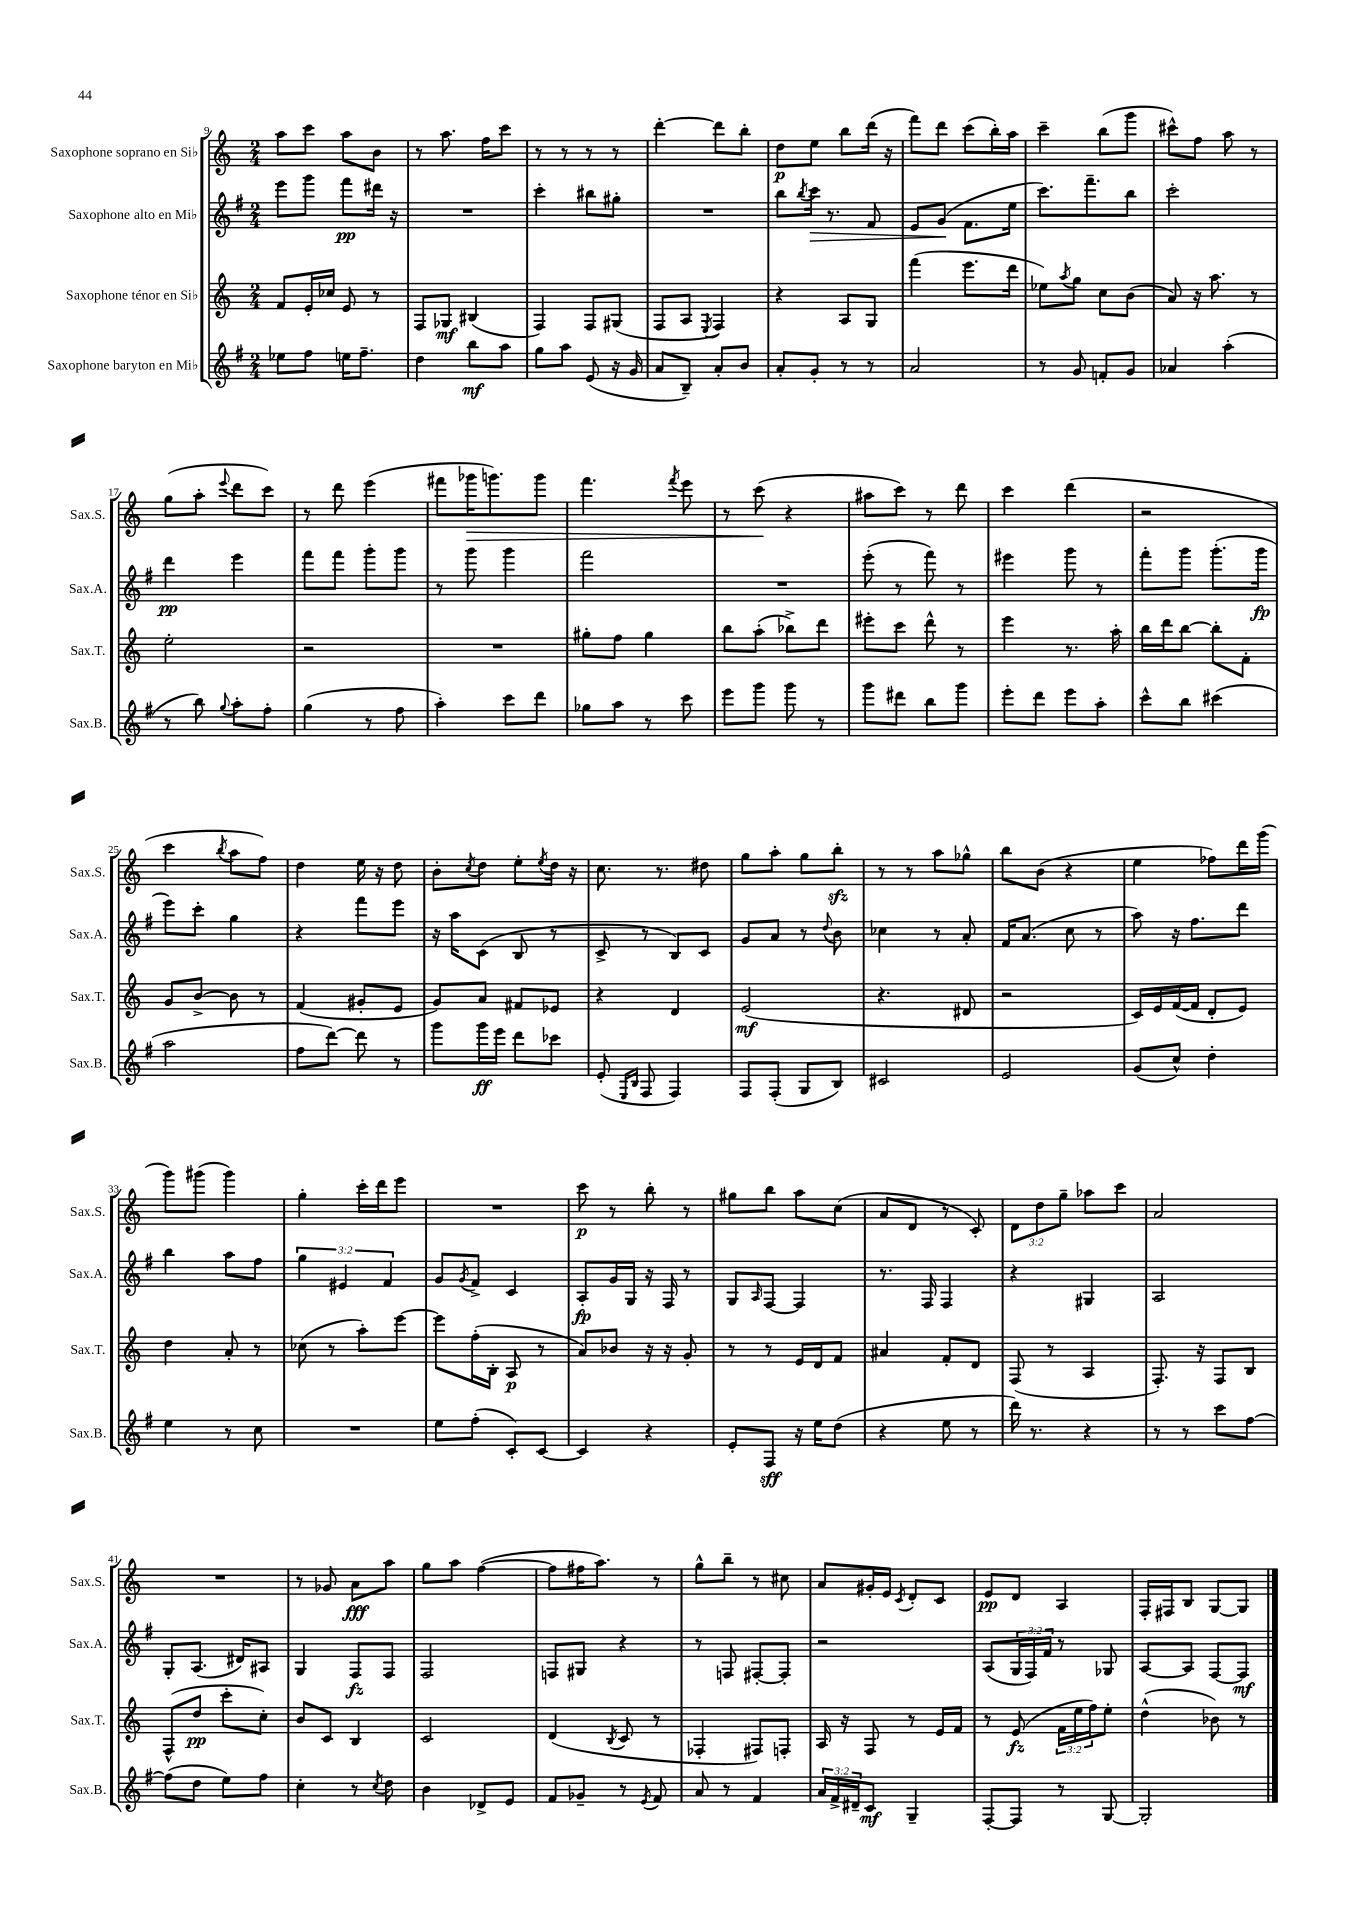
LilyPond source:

<<
\new StaffGroup <<
\new Staff = "s0" \with { instrumentName = "Saxophone soprano en Sib" shortInstrumentName = "Sax.S." } {
    \clef treble \key c \major \numericTimeSignature \time 2/4 \override Staff.TupletNumber.text = #tuplet-number::calc-fraction-text
    a''8 c'''8 a''8 b'8 |
    r8 a''8. f''16 c'''8 |
    r8 r8 r8 r8 |
    d'''4~-. d'''8 b''8-. |
    d''8\p e''8 b''8 d'''16( r16 |
    f'''8) d'''8 c'''8( b''16-.) a''16 |
    c'''4-- b''8( g'''8 |
    cis'''8-^) f''8 a''8 r8 |
    g''8( a''8-. \appoggiatura { e'''8 } d'''8 c'''8) |
    r8 d'''8 e'''4( |
    fis'''8 ges'''16\> g'''8.) g'''8 |
    f'''4. \acciaccatura { f'''8 } e'''8 |
    r8 c'''8\!( r4 |
    ais''8 c'''8) r8 d'''8 |
    c'''4 d'''4( |
    r2 |
    c'''4 \acciaccatura { b''8 } a''8 f''8) |
    d''4 e''16 r16 d''8 |
    b'8-. \acciaccatura { c''8 } d''8 e''8-. \acciaccatura { e''8 } d''16 r16 |
    c''8. r8. dis''8 |
    g''8 a''8-. g''8 b''8-.\sfz |
    r8 r8 a''8 ges''8-^ |
    b''8 b'8( r4 |
    e''4 fes''8) d'''16 g'''16( |
    g'''8) gis'''8( gis'''4) |
    g''4-. c'''16-. d'''16 e'''8 |
    R2 |
    c'''8\p r8 b''8-. r8 |
    gis''8 b''8 a''8 c''8( |
    a'8 d'8 r8 c'8-.) |
    \tuplet 3/2 { d'8 d''8 g''8-- } aes''8 c'''8 |
    a'2 |
    R2 |
    r8 ges'8 a'8\fff a''8 |
    g''8 a''8 f''4~( |
    f''8 fis''16 a''8.) r8 |
    g''8-^ b''8-- r8 cis''8 |
    a'8 gis'16-. e'16 \acciaccatura { c'8 } d'8-. c'8 |
    e'8\pp d'8 a4 |
    f16-. fis16 b8 g8~ g8 \bar "|." |
}
\new Staff = "s1" \with { instrumentName = "Saxophone alto en Mib" shortInstrumentName = "Sax.A." } {
    \clef treble \key g \major \numericTimeSignature \time 2/4 \override Staff.TupletNumber.text = #tuplet-number::calc-fraction-text
    e'''8 g'''8 fis'''8\pp dis'''16 r16 |
    R2 |
    c'''4-. bis''8 gis''8-. |
    R2 |
    b''8 \acciaccatura { b''8 } c'''16\> r8. fis'8 |
    e'8 g'8\!( fis'8. e''16 |
    c'''8.) fis'''8.-- b''8 |
    c'''2-. |
    d'''4\pp e'''4 |
    fis'''8 fis'''8 g'''8-. g'''8 |
    r8 g'''8 g'''4 |
    fis'''2 |
    R2 |
    e'''8-.( r8 fis'''8) r8 |
    eis'''4 g'''8 r8 |
    fis'''8-. g'''8 g'''8.-.( g'''16\fp |
    e'''8) c'''8-. g''4 |
    r4 fis'''8 e'''8 |
    r16 a''16 c'8( b8 r8 |
    c'8-> r8 b8) c'8 |
    g'8 a'8 r8 \appoggiatura { d''8 } b'8 |
    ces''4 r8 a'8-. |
    fis'16 a'8.( c''8 r8 |
    a''8) r16 fis''8. d'''8 |
    b''4 a''8 fis''8 |
    \tuplet 3/2 { g''4 eis'4 fis'4 } |
    g'8 \acciaccatura { g'8 } fis'8-> c'4 |
    a8-.\fp g'16 g16 r16 fis16 r8 |
    g8 \grace { a16 } fis8~ fis4 |
    r8. fis16 fis4 |
    r4 gis4 |
    a2 |
    g8-. a8.( dis'16) ais8 |
    g4 fis8\fz fis8 |
    fis2 |
    f8 gis8 r4 |
    r8 f8 fis8~-. fis8-. |
    r2 |
    a8( \tuplet 3/2 { g16 fis16) fis'16 } r8 ges8 |
    a8~ a8 fis8~ fis8\mf \bar "|." |
}
\new Staff = "s2" \with { instrumentName = "Saxophone ténor en Sib" shortInstrumentName = "Sax.T." } {
    \clef treble \key c \major \numericTimeSignature \time 2/4 \override Staff.TupletNumber.text = #tuplet-number::calc-fraction-text
    f'8 e'16-. ces''16 e'8 r8 |
    f8 ges8\mf bis4( |
    f4) f8 gis8( |
    f8 a8 \acciaccatura { e8 } f4) |
    r4 a8 g8 |
    f'''4( e'''8. d'''16 |
    ees''8) \acciaccatura { a''8 } g''8 c''8 b'8( |
    a'8) r16 a''8. r8 |
    e''2-. |
    r2 |
    R2 |
    gis''8-. f''8 gis''4 |
    b''8 a''8-.( bes''8->) d'''8 |
    eis'''8-. c'''8 d'''8-^ r8 |
    e'''4 r8. a''16-. |
    b''16 d'''16 b''8~ b''8-. f'8-. |
    g'8 b'8~-> b'8 r8 |
    f'4( gis'8-. e'8 |
    g'8) a'8 fis'8 ees'8 |
    r4 d'4 |
    e'2\mf( |
    r4. dis'8 |
    r2 |
    c'16) e'16 f'16~( f'16 d'8-. e'8) |
    d''4 a'8-. r8 |
    ces''8( r8 a''8-.) e'''8~ |
    e'''8 f''16-.( b16-. a8\p r8 |
    a'8) bes'8 r16 r16 g'8-. |
    r8 r8 e'16 d'16 f'8 |
    ais'4 f'8-. d'8 |
    f8( r8 a4 |
    f8.-.) r16 f8 b8 |
    f8-^( d''8\pp c'''8-. c''8-.) |
    b'8 c'8 b4 |
    c'2 |
    d'4( \acciaccatura { b8 } c'8 r8 |
    fes4-. fis8) f8-. |
    a16 r16 f8 r8 e'16 f'16 |
    r8 e'8\fz( \tuplet 3/2 { f'16 e''16 f''16) } e''8-. |
    d''4-^( bes'8) r8 \bar "|." |
}
\new Staff = "s3" \with { instrumentName = "Saxophone baryton en Mib" shortInstrumentName = "Sax.B." } {
    \clef treble \key g \major \numericTimeSignature \time 2/4 \override Staff.TupletNumber.text = #tuplet-number::calc-fraction-text
    ees''8 fis''8 e''16 fis''8.-- |
    d''4 b''8\mf a''8 |
    g''8 a''8 e'8( r16 g'16 |
    a'8 b8--) a'8-. b'8 |
    a'8-. g'8-. r8 r8 |
    a'2 |
    r8 g'8 f'8-. g'8 |
    aes'4 a''4-.( |
    r8 b''8) \appoggiatura { g''8 } a''8-. fis''8-. |
    g''4( r8 fis''8 |
    a''4-.) c'''8 d'''8 |
    ges''8 a''8 r8 c'''8 |
    e'''8 g'''8 g'''8 r8 |
    g'''8 dis'''8 b''8 g'''8 |
    e'''8-. d'''8 e'''8 a''8-. |
    c'''8-^ b''8 cis'''4( |
    a''2 |
    fis''8 d'''8~) d'''8 r8 |
    g'''8 g'''16\ff e'''16 d'''8 ces'''8 |
    e'8-.( \grace { e16 b16 } fis8 fis4) |
    fis8 fis8-.( g8 b8) |
    cis'2 |
    e'2 |
    g'8( c''8-^) d''4-. |
    e''4 r8 c''8 |
    R2 |
    e''8 fis''8-.( c'8-.) c'8~ |
    c'4 r4 |
    e'8-. fis8\sff r16 e''16 d''8( |
    r4 e''8 r8 |
    d'''16) r8. r4 |
    r8 r8 c'''8 fis''8~ |
    fis''8( d''8 e''8) fis''8 |
    c''4-. r8 \acciaccatura { c''8 } d''8 |
    b'4 des'8-> e'8 |
    fis'8 ges'8-- r8 \acciaccatura { e'8 } fis'8 |
    a'8 r8 fis'4 |
    \tuplet 3/2 { a'16 fis'16-> dis'16-- } c'8\mf g4-- |
    fis8~-. fis8 r8 g8~ |
    g2-. \bar "|." |
}
>>
>>
\layout { \context { \Score currentBarNumber = #9 } }
